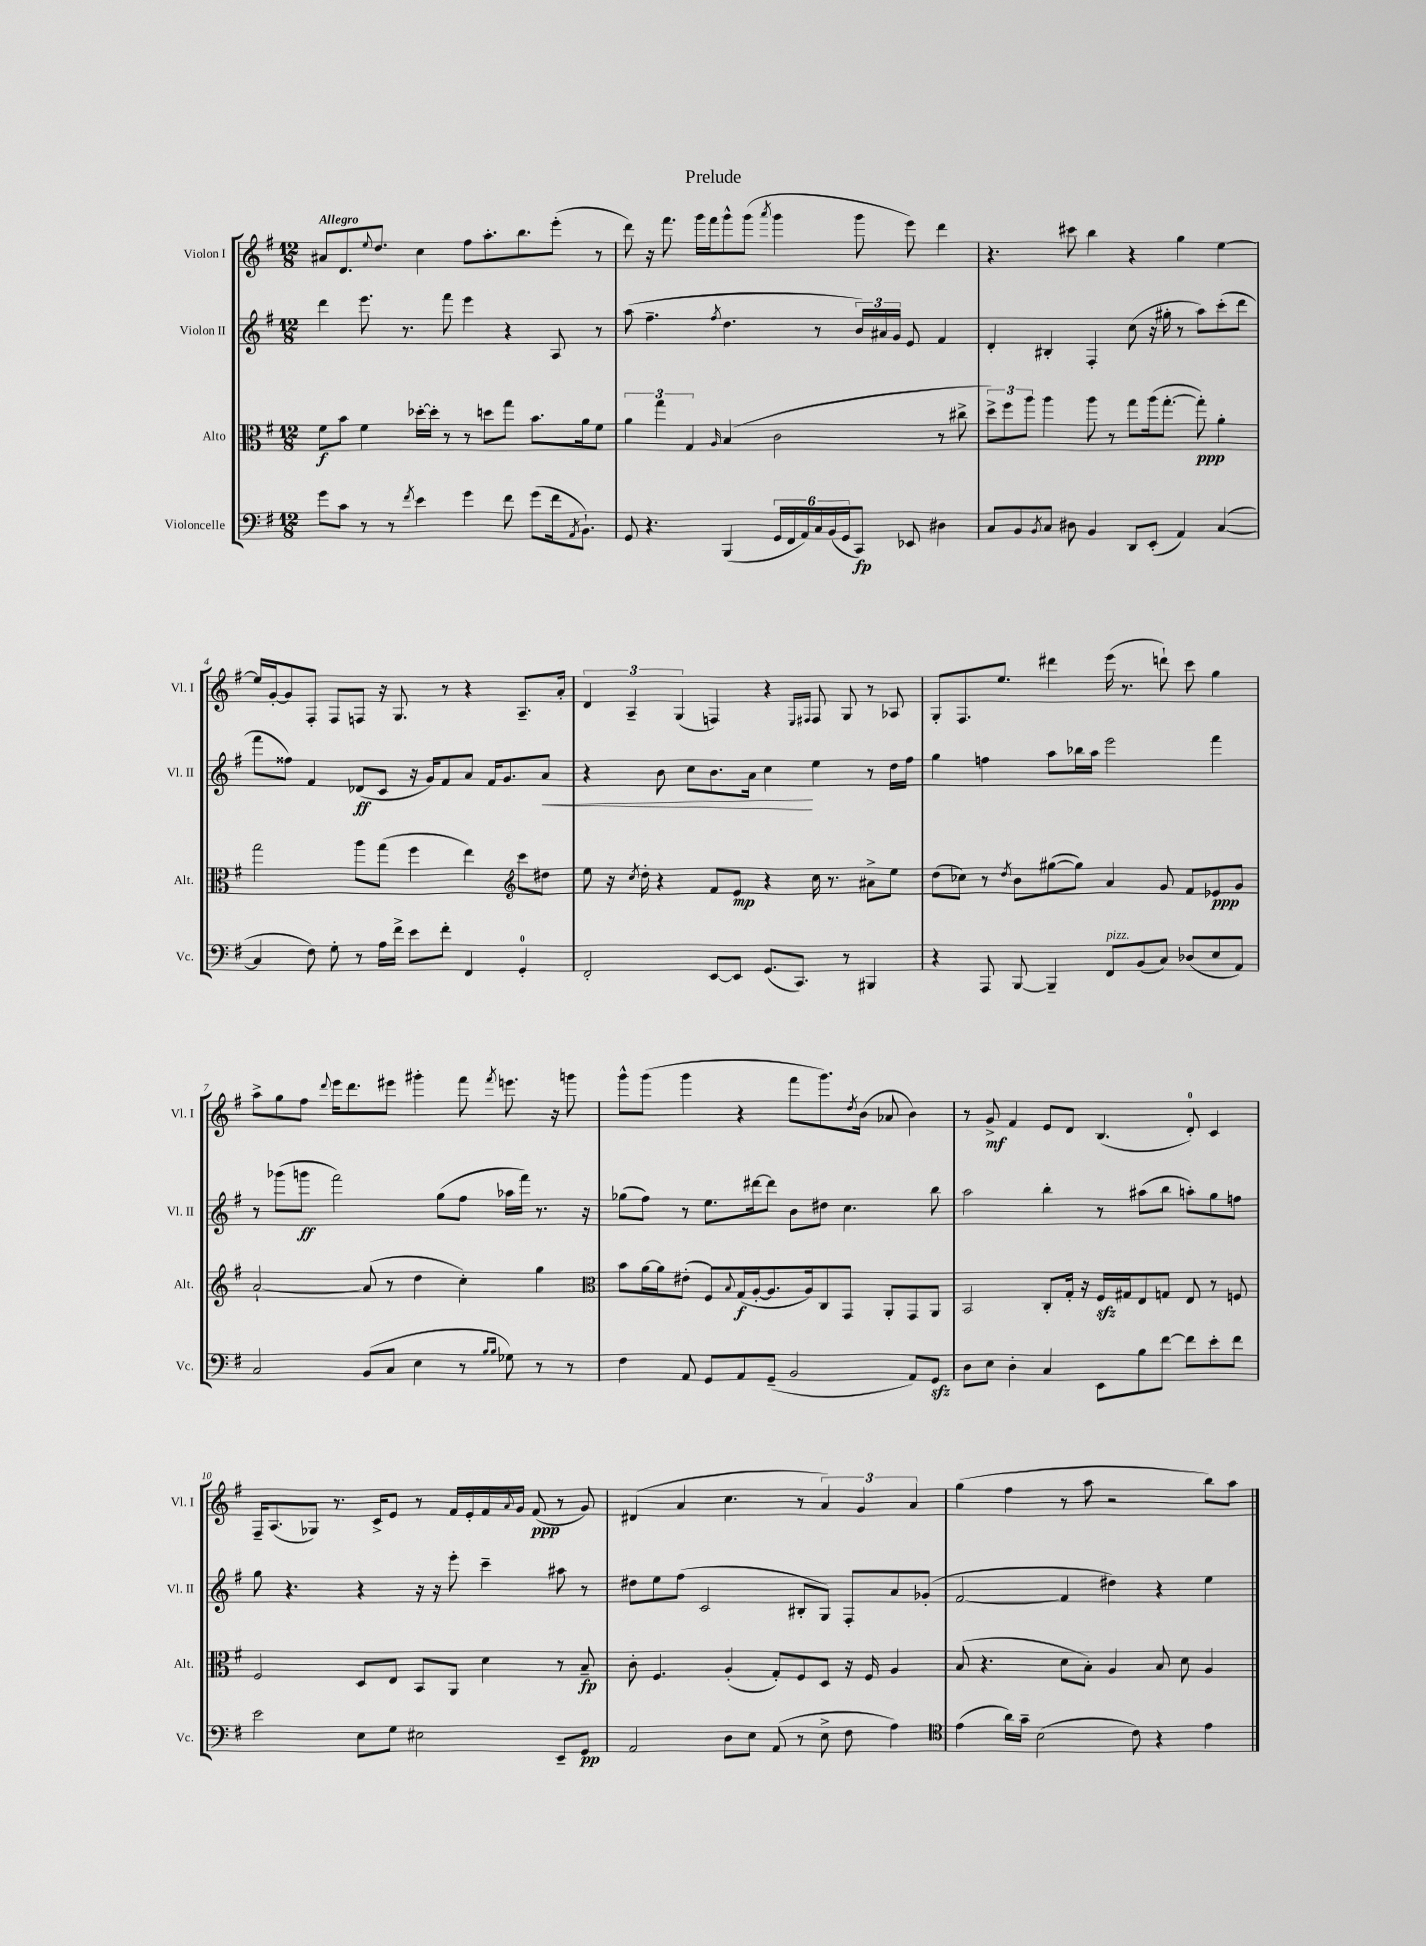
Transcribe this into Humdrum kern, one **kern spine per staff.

**kern	**kern	**kern	**kern
*staff4	*staff3	*staff2	*staff1
*clefF4	*clefC3	*clefG2	*clefG2
*k[f#]	*k[f#]	*k[f#]	*k[f#]
*M12/8	*M12/8	*M12/8	*M12/8
8g	8f#	4ddd	8a#
8c	8b	.	8.d
8r	4f#	8.eee	.
.	.	.	8qqee
.	.	.	8.dd
8r	.	.	.
.	.	8.r	.
8qf#	.	.	.
4e	[16dd-'	.	4cc
.	16dd-']	.	.
.	8r	8fff#	.
4g	8r	4eee	8ff#
.	8dd	.	8.aa'
8f#	8gg	4r	.
.	.	.	8.bb
(8g	8.b	.	.
16f#	.	8A	(8eee'
8qAA	.	.	.
8.BB`)	16a	.	.
.	8f#	8r	8r
=	=	=	=
8GG	6a	(8aa	8ddd)
4.r	.	4.ff#~	16r
.	6gg	.	.
.	.	.	8.fff#
.	6G	.	.
.	.	.	16ggg
.	.	.	16fff#
.	16qqA	8qff#	.
(4BBB	(4B	4.dd	8ggg^^
.	.	.	(8ggg
.	.	.	8qaaa
24GG	2c	.	4ggg
24FF#	.	.	.
24AA)	.	.	.
24C	.	8r	.
(24BB	.	.	.
24GG	.	.	.
8CC)	.	24b)	8ggg
.	.	24a#	.
.	.	24g	.
8EE-	.	8e	8eee)
4D#	8r	4f#	4ddd
.	8cc#^	.	.
=	=	=	=
8C	12dd^)	4d'	4.r
.	12ff#	.	.
8BB	.	.	.
.	12aa	.	.
8qBB	.	.	.
8C	4aa	4B#'	.
8D#	.	.	8ccc#
4BB	8aa	4F#'	4bb
.	8r	.	.
8DD	8gg	(8cc	4r
(8EE'	(16aa	16r	.
.	[8.gg'	16gg#'	.
4AA)	.	8r	4gg
.	8gg'])	8aa)	.
([4C	4a'	(8ccc'	[4ee
.	.	8ddd	.
=	=	=	=
4C]	2gg	8fff#	16ee]
.	.	.	[16g'
.	.	8ff##)	8g]
8F#)	.	4f#	8F#'
8G'	.	.	8F#
8r	8aa	(8d-	8F
16A	(8gg	8c	16r
16f#^	.	.	8.G
8e	4ff#	16r	.
.	.	16g)	.
8f#'	.	8f#	8r
4FF#	4ee)	8a	4r
.	.	16f#	.
.	.	8.g	.
*	*clefG2	*	*
4GG'	8ccc	.	8.A~
.	8dd#	8a	.
.	.	.	16a'
=	=	=	=
2FF#'	8ee	4r	6d
.	16r	.	.
.	.	.	6A~
.	8qcc	.	.
.	16dd'	.	.
.	4r	8b	.
.	.	.	(6G
.	.	8cc	.
[8EE	8f#	8.b	4F)
8EE]	8e	.	.
.	.	16a	.
(8.GG	4r	4cc	4r
8.CC)	.	.	.
.	.	.	16qqE
.	.	.	16qqF#
.	16cc	4ee	8F#
.	8.r	.	.
8r	.	.	8G
4BBB#	8a#^	8r	8r
.	8ee	16dd	8A-
.	.	16ff#	.
=	=	=	=
4r	(8dd	4gg	8G'
.	8cc-)	.	8.F#
8AAA	8r	4ff	.
.	.	.	8.ee
.	8qdd	.	.
[8BBB	8b	.	.
4BBB~]	([8gg#	8aa	4ddd#
.	8gg#])	16bb-	.
.	.	16aa	.
8FF#	4a	2eee	(16eee
.	.	.	8.r
(8BB	.	.	.
8C)	8g	.	8ddd`)
(8D-	8f#	.	8ccc
8E	8e-	4fff#	4gg
8AA)	8g	.	.
=	=	=	=
2C	[2a`	8r	8aa^
.	.	(8ggg-	8gg
.	.	8ggg	8ff#
.	.	.	8qqddd
.	.	2fff#)	16eee
.	.	.	8.ddd
(8BB	(8a]	.	.
8C	8r	.	8eee#
4E	4dd	.	4ggg#'
.	.	(8gg	.
8r	4cc')	8ff#	8fff#
16qqB	.	.	.
16qqB	.	.	8qfff#
8G-)	.	16aa-	8.eee
.	.	16fff#)	.
8r	4gg	8.r	.
.	.	.	16r
8r	.	.	8ggg
.	.	16r	.
=	=	=	=
*	*clefC3	*	*
4F#	8b	(8gg-	8ggg^^
.	[16a	8ff#)	(8ggg
.	16a]	.	.
8AA	(8e#'	8r	4ggg
8GG	8F#)	8.ee	.
.	8qqB	.	.
8AA	(16G	.	4r
.	[16A'	[16ddd#	.
(8GG~	8.A]	8ddd#]	.
2BB	.	8b	8fff#
.	16A)	.	.
.	8C	8dd#	8.ggg)
.	8GG	4.cc	.
.	.	.	8qdd
.	.	.	(16b
.	8AA'	.	8a-
8AA)	8GG	.	4b)
8GG	8AA	8bb	.
=	=	=	=
8D	2BB	2aa	8r
8E	.	.	8g^
4D'	.	.	4f#
4C	8C'	4bb'	8e
.	16G'	.	8d
.	16r	.	.
8EE	16F#	8r	(4.B
.	16G#	.	.
8B	8E	(8aa#	.
[8f#	8G	8bb	.
8f#]	8E	8aa')	8d')
8e'	8r	8gg	4c
8f#	8F	8ff	.
=	=	=	=
2e	2F#	8gg	16F#~
.	.	.	(8.A
.	.	4.r	.
.	.	.	8G-)
.	.	.	8.r
8E	8D	4r	.
.	.	.	16c^
8G	8E	.	8e
2E#	8BB	16r	8r
.	.	16r	.
.	8AA	8eee'	16f#
.	.	.	16e'
.	4d	4ccc~	16f#
.	.	.	8qqa
.	.	.	16g
.	.	.	(8f#
8EE~	8r	8aa#	8r
8GG	8B~	8r	8g)
=	=	=	=
2AA	8c'	8dd#	(4d#
.	4.F#	8ee	.
.	.	(8ff#	4a
.	.	2c	.
8D	(4A'	.	4.cc
8E	.	.	.
(8AA	8G')	.	.
8r	8F#	8B#'	8r
8E^	8D	8G)	6a)
8F#	16r	8F#'	.
.	.	.	6g
.	16F#	.	.
4A)	4A	8a	.
.	.	.	6a
.	.	(8g-'	.
=	=	=	=
*clefC4	*	*	*
(4e	(8B	[2f#	(4gg
.	4.r	.	.
16a)	.	.	4ff#
16g~	.	.	.
(2B	.	.	.
.	8d	4f#]	8r
.	8B')	.	8aa
.	4A	4dd#)	2r
8c)	.	.	.
4r	8B	4r	.
.	8d	.	.
4e	4A	4ee	8bb)
.	.	.	8aa
==	==	==	==
*-	*-	*-	*-
